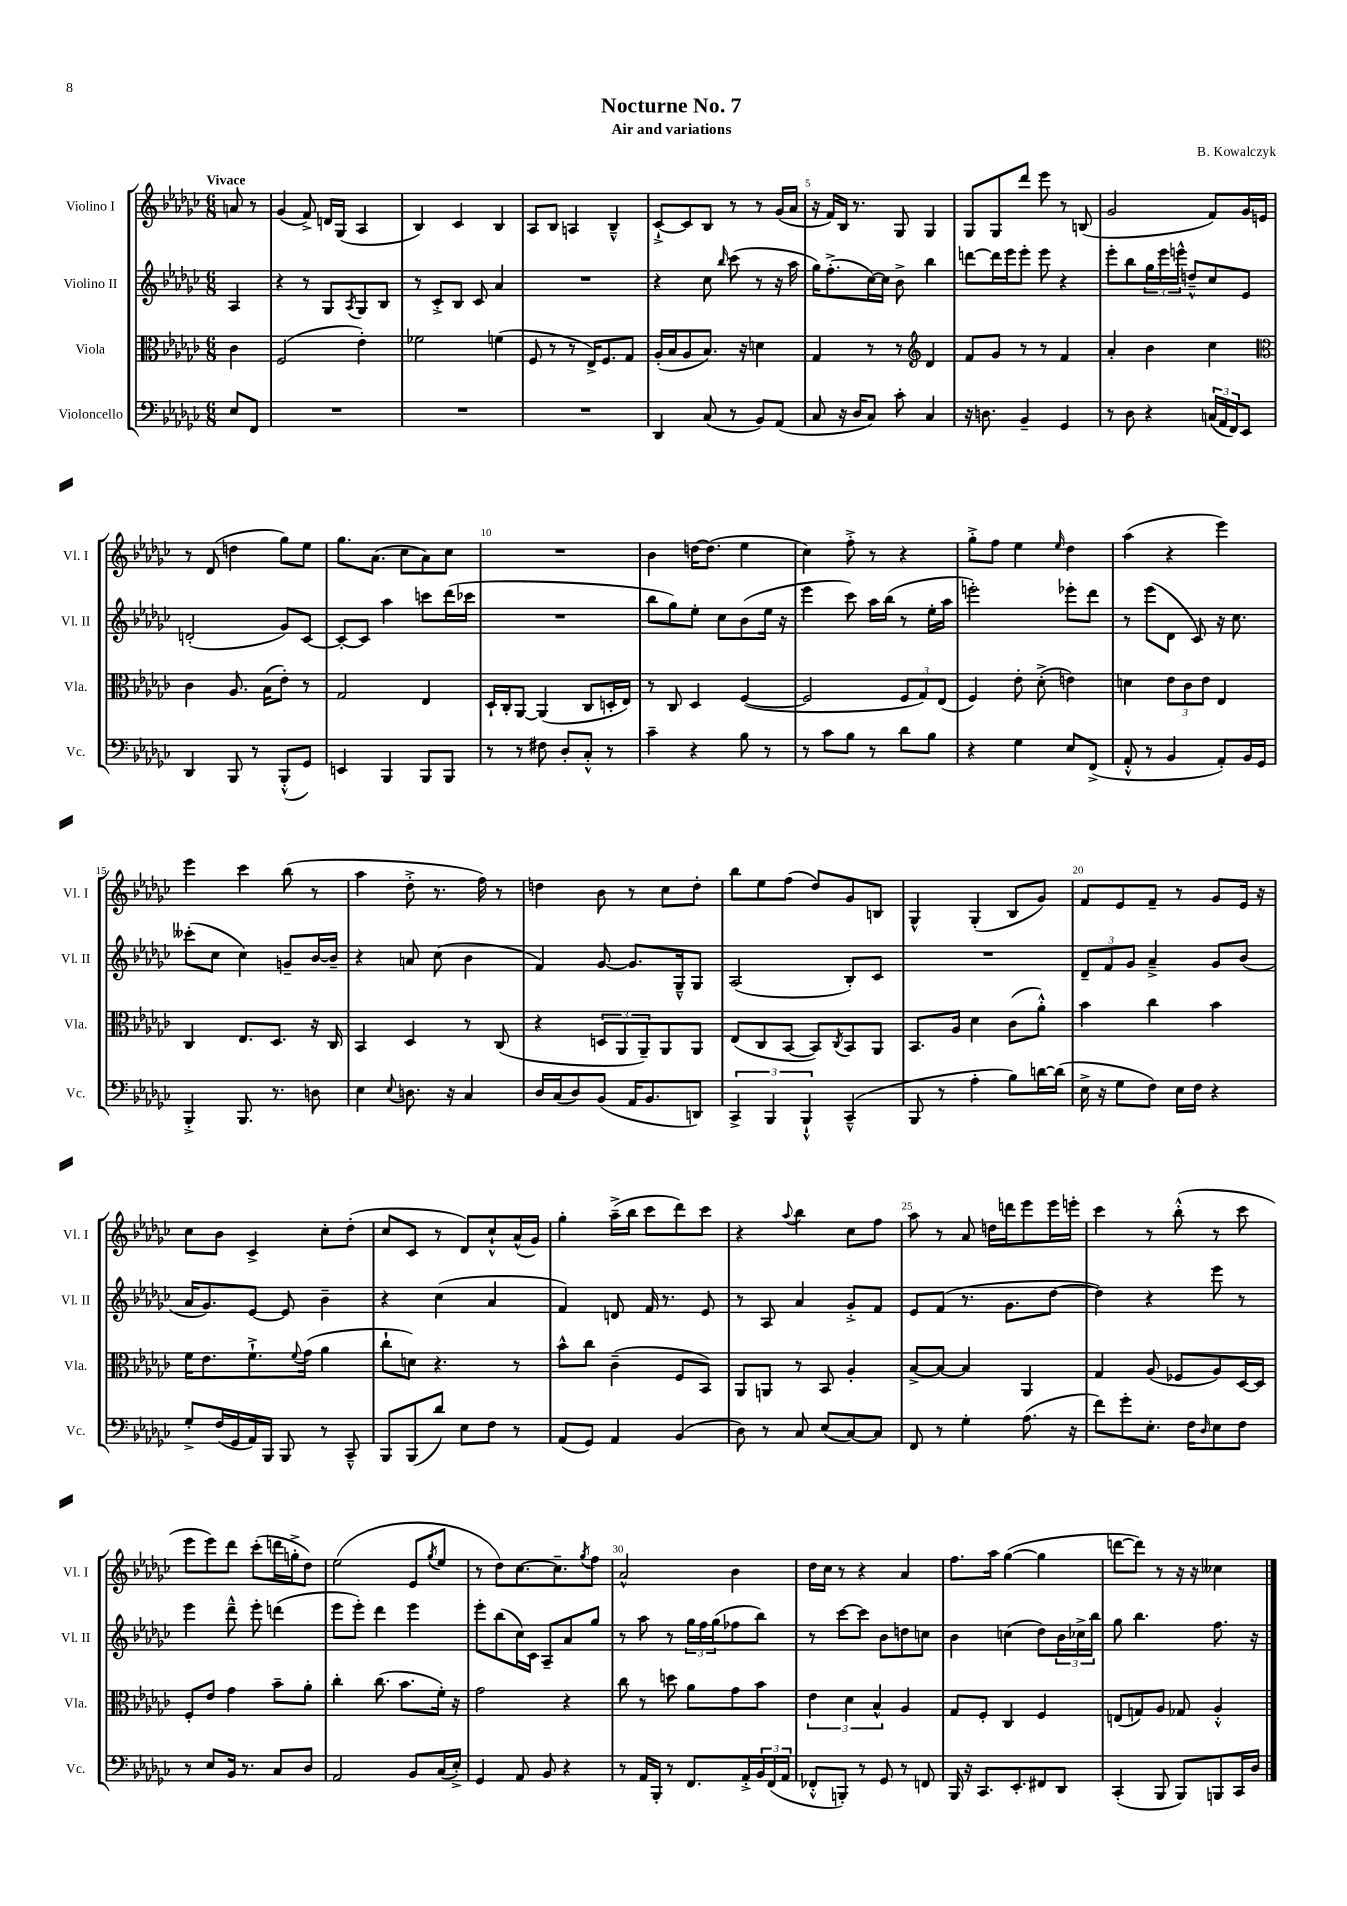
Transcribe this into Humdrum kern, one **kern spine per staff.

**kern	**kern	**kern	**kern
*staff4	*staff3	*staff2	*staff1
*clefF4	*clefC3	*clefG2	*clefG2
*k[b-e-a-d-g-c-]	*k[b-e-a-d-g-c-]	*k[b-e-a-d-g-c-]	*k[b-e-a-d-g-c-]
*M6/8	*M6/8	*M6/8	*M6/8
8E-	4c-	4A-	8a
8FF	.	.	8r
=	=	=	=
2.r	(2F	4r	(4g-
.	.	8r	8f^)
.	.	8G-	16d
.	.	.	(16G-
.	.	8qA-	.
.	4e-')	8G-	4A-
.	.	8B-	.
=	=	=	=
2.r	2f-	8r	4B-)
.	.	8c-'^	.
.	.	8B-	4c-
.	.	8c-	.
.	(4f	4a-	4B-
=	=	=	=
2.r	8F	2.r	8A-
.	8r	.	8B-
.	8r	.	4A
.	16E-^)	.	.
.	8.F	.	.
.	.	.	4B-~^^
.	8G-	.	.
=	=	=	=
4DD-	(16A-'	4r	[8c-`^
.	16B-	.	.
.	8A-	.	8c-]
(8C-	8.B-)	8cc-	8B-
.	.	16qqbb-	.
8r	.	(8ccc-	8r
.	16r	.	.
8BB-)	4d	8r	8r
(8AA-	.	16r	(16g-
.	.	16aa-	16a-
=	=	=	=
8C-	4G-	16gg-)	16r
.	.	(8.ff'^	16f)
16r	.	.	16B-
16D-	.	.	8.r
8C-)	8r	[16cc-)	.
.	.	16cc-]	.
8c-'	8r	8b-^	8G-
*	*clefG2	*	*
4C-	4d-	4bb-	4G-
=	=	=	=
16r	8f	[8ddd	8G-
8.D	.	.	.
.	8g-	16ddd]	8G-
.	.	16eee-	.
4BB-~	8r	8eee-'	8ddd-
.	8r	8eee-	8eee-
4GG-	4f	4r	8r
.	.	.	(8B
=	=	=	=
8r	4a-'	8eee-'	2g-
8D-	.	8bb-	.
4r	4b-	24gg-	.
.	.	24eee-	.
.	.	24eee^^	.
.	.	8dd~^^	.
(24C	4cc-	8cc-	8f)
24AA-	.	.	.
24FF)	.	.	.
8EE-	.	8e-	16g-
.	.	.	16e
=	=	=	=
*	*clefC3	*	*
4DD-	4c-	(2d'	8r
.	.	.	(8d-
8BBB-	8.A-	.	4dd
8r	.	.	.
.	(16B-	.	.
(8BBB-'^^	8e-')	8g-)	8gg-)
8GG-)	8r	[8c-	8ee-
=	=	=	=
4EE	2G-	8c-'_	8.gg-
.	.	8c-]	.
.	.	.	(8.a-
4BBB-	.	4aa-	.
.	.	.	8cc-
8BBB-	4E-	8ccc	8a-)
8BBB-	.	(16ddd-	8cc-
.	.	16ccc-	.
=	=	=	=
8r	16D-`	2.r	2.r
.	16C-'	.	.
8r	[8AA-	.	.
8F#	(4AA-]	.	.
8D-'	.	.	.
8C-'^^	8C-	.	.
8r	16D'	.	.
.	16E-)	.	.
=	=	=	=
4c-~	8r	8bb-	4b-
.	8C-	8gg-)	.
4r	4D-	8ee-'	[16dd
.	.	.	(8.dd]
.	.	8cc-	.
8B-	([4F	(8b-	4ee-
8r	.	16ee-	.
.	.	16r	.
=	=	=	=
8r	2F]	4eee-	4cc-)
8c-	.	.	.
8B-	.	8ccc-)	8ff'^
8r	.	16aa-	8r
.	.	(16bb-	.
8d-	12F	8r	4r
.	12G-)	.	.
8B-	.	16ee-'	.
.	(12E-	.	.
.	.	16aa-	.
=	=	=	=
4r	4F)	2eee')	8gg-'^
.	.	.	8ff
4G-	8e-'	.	4ee-
.	(8d-'^	.	.
.	.	.	16qqee-
8E-	4e)	8eee-'	4dd-
(8FF^	.	8ddd-	.
=	=	=	=
8AA-'^^	4d	8r	(4aa-
8r	.	(8eee-	.
4BB-	12e-	8d-	4r
.	12c-	.	.
.	.	8c-)	.
.	12e-	.	.
8AA-')	4E-	16r	4eee-)
.	.	8.cc-	.
16BB-	.	.	.
16GG-	.	.	.
=	=	=	=
4BBB-'^	4C-	(8ccc--'	4eee-
.	.	8cc-	.
8.BBB-	8.E-	4cc-)	4ccc-
8.r	8.D-	.	.
.	.	8g~	(8bb-
8D	16r	[16b-	8r
.	16C-	16b-~]	.
=	=	=	=
4E-	4BB-	4r	4aa-
8qqE-	.	.	.
8.D	4D-	8a	8dd-'^
.	.	(8cc-	8.r
16r	.	.	.
4C-	8r	4b-	.
.	.	.	16ff)
.	(8C-	.	8r
=	=	=	=
16D-	4r	4f)	4dd
(16C-	.	.	.
8D-)	.	.	.
(8BB-	12D	[8g-	8b-
.	12AA-	.	.
16AA-	.	8.g-]	8r
.	12AA-~)	.	.
8.BB-	.	.	.
.	8AA-	.	8cc-
.	.	16G-~^^	.
8DD)	8AA-	8G-	8dd'
=	=	=	=
6CC-^	(8E-	(2A-	8bb-
.	8C-	.	8ee-
6BBB-	.	.	.
.	[8BB-	.	(8ff
6BBB-`^^	.	.	.
.	8BB-])	.	8dd-)
.	8qC-	.	.
(4CC-~^^	8BB-	8B-')	8g-
.	8AA-	8c-	8B
=	=	=	=
8BBB-	8.BB-	2.r	4G-^^
8r	.	.	.
.	16A-	.	.
4A-'	4d-	.	(4G-'
8B-)	(8c-	.	8B-
[16d	8a-'^^)	.	8g-)
(16d]	.	.	.
=	=	=	=
16E-^	4b-	12d-~	8f
16r	.	.	.
.	.	12f	.
8G-	.	.	8e-
.	.	12g-	.
8F)	4cc-	4a-~^	8f~
16E-	.	.	8r
16F	.	.	.
4r	4b-	8g-	8g-
.	.	(8b-	16e-
.	.	.	16r
=	=	=	=
8G-'^	16f	16a-	8cc-
.	8.e-	8.g-)	.
(16F	.	.	8b-
16GG-	.	.	.
16AA-)	8.f`^	[8e-	4c-^
16BBB-	.	.	.
8BBB-	.	8e-]	.
.	8qqf	.	.
.	(16g-	.	.
8r	4a-	4b-~	8cc-'
8CC-~^^	.	.	(8dd-'
=	=	=	=
8BBB-	8cc-`	4r	8cc-
(8BBB-	8d)	.	8c-
8d-)	4.r	(4cc-	8r
8E-	.	.	8d-)
8F	.	4a-	8cc-`^^
8r	8r	.	(16a-^^
.	.	.	16g-)
=	=	=	=
(8AA-	8b-^^	4f)	4gg-'
8GG-)	8cc-	.	.
4AA-	(4c-~	8d	(16aa-~^
.	.	.	16bb-
.	.	16f	8ccc-
.	.	8.r	.
(4BB-	8F	.	8ddd-)
.	8BB-)	8e-	8ccc-
=	=	=	=
8D-)	8AA-	8r	4r
8r	8AA	8A-	.
.	.	.	8qqaa-
8C-	8r	4a-	4bb-
(8E-	8BB-	.	.
[8C-)	4A-'	8g-'^	8cc-
8C-]	.	8f	8ff
=	=	=	=
8FF	[8B-^	8e-	8aa-
8r	8B-_	(8f	8r
4G-'	4B-]	8.r	8a-
.	.	.	16dd
.	.	8.g-	16ddd
(8.A-	4AA-	.	8eee-
.	.	[8dd-	16eee-
16r	.	.	16eee'
=	=	=	=
8f)	4G-	4dd-])	4ccc-
8g-'	.	.	.
8.E-'	(8A-	4r	8r
.	8F-	.	(8bb-'^^
16F	.	.	.
16qqD-	.	.	.
8E-	8A-)	8eee-	8r
8F	[16D-	8r	8ccc-
.	16D-]	.	.
=	=	=	=
8r	8F'	4eee-	8eee-
8E-	8e-	.	8eee-)
16BB-	4g-	8ddd-~^^	8ddd-
8.r	.	.	.
.	.	8eee-'	(8ccc-'
8C-	8b-~	(4ddd	16ddd
.	.	.	16gg'^
8D-	8a-'	.	8dd-)
=	=	=	=
2AA-	4cc-'	8eee-	(2ee-
.	.	8eee-')	.
.	(8.cc-	4ddd-	.
.	8.b-	.	.
8BB-	.	4eee-	8e-
.	.	.	8qgg-
(16C-	16f')	.	8ee-
16E-'^)	16r	.	.
=	=	=	=
4GG-	2g-	8eee-'	8r
.	.	(8bb-	8dd-)
8AA-	.	16cc-)	[8.cc-
.	.	16c-	.
8BB-	.	8A-~	.
.	.	.	8.cc-~]
4r	4r	8a-	.
.	.	.	8qgg-
.	.	8gg-	8ff
=	=	=	=
8r	8cc-	8r	2a-^^
16AA-	8r	8aa-	.
16BBB-'	.	.	.
8r	8dd	8r	.
8.FF	8a-	24gg-	.
.	.	24ff	.
.	.	(24gg-	.
.	8g-	8ff-	4b-
16AA-'^	.	.	.
24BB-	8b-	8bb-)	.
(24FF	.	.	.
24AA-	.	.	.
=	=	=	=
8FF-'^^	6e-	8r	16dd-
.	.	.	16cc-
8BBB')	.	[8ccc-	8r
.	6d-	.	.
8r	.	8ccc-]	4r
.	6B-^^	.	.
8GG-	.	8b-	.
8r	4A-	8dd	4a-
8FF	.	8cc	.
=	=	=	=
16BBB-	8G-	4b-	8.ff
16r	.	.	.
8.CC-	8F'	.	.
.	.	.	16aa-
.	4C-	(4cc	([4gg-
8.EE-'	.	.	.
8FF#	4F	8dd-)	4gg-]
8DD-	.	24b-	.
.	.	24cc-^	.
.	.	24bb-	.
=	=	=	=
(4CC-'	(8E	8gg-	[8ddd
.	8G)	4.bb-	8ddd])
8BBB-	8A-	.	8r
8BBB-)	8G-	.	16r
.	.	.	16r
8BBB	4A-'^^	8.ff	4cc--
16CC-	.	.	.
16D-	.	16r	.
==	==	==	==
*-	*-	*-	*-
